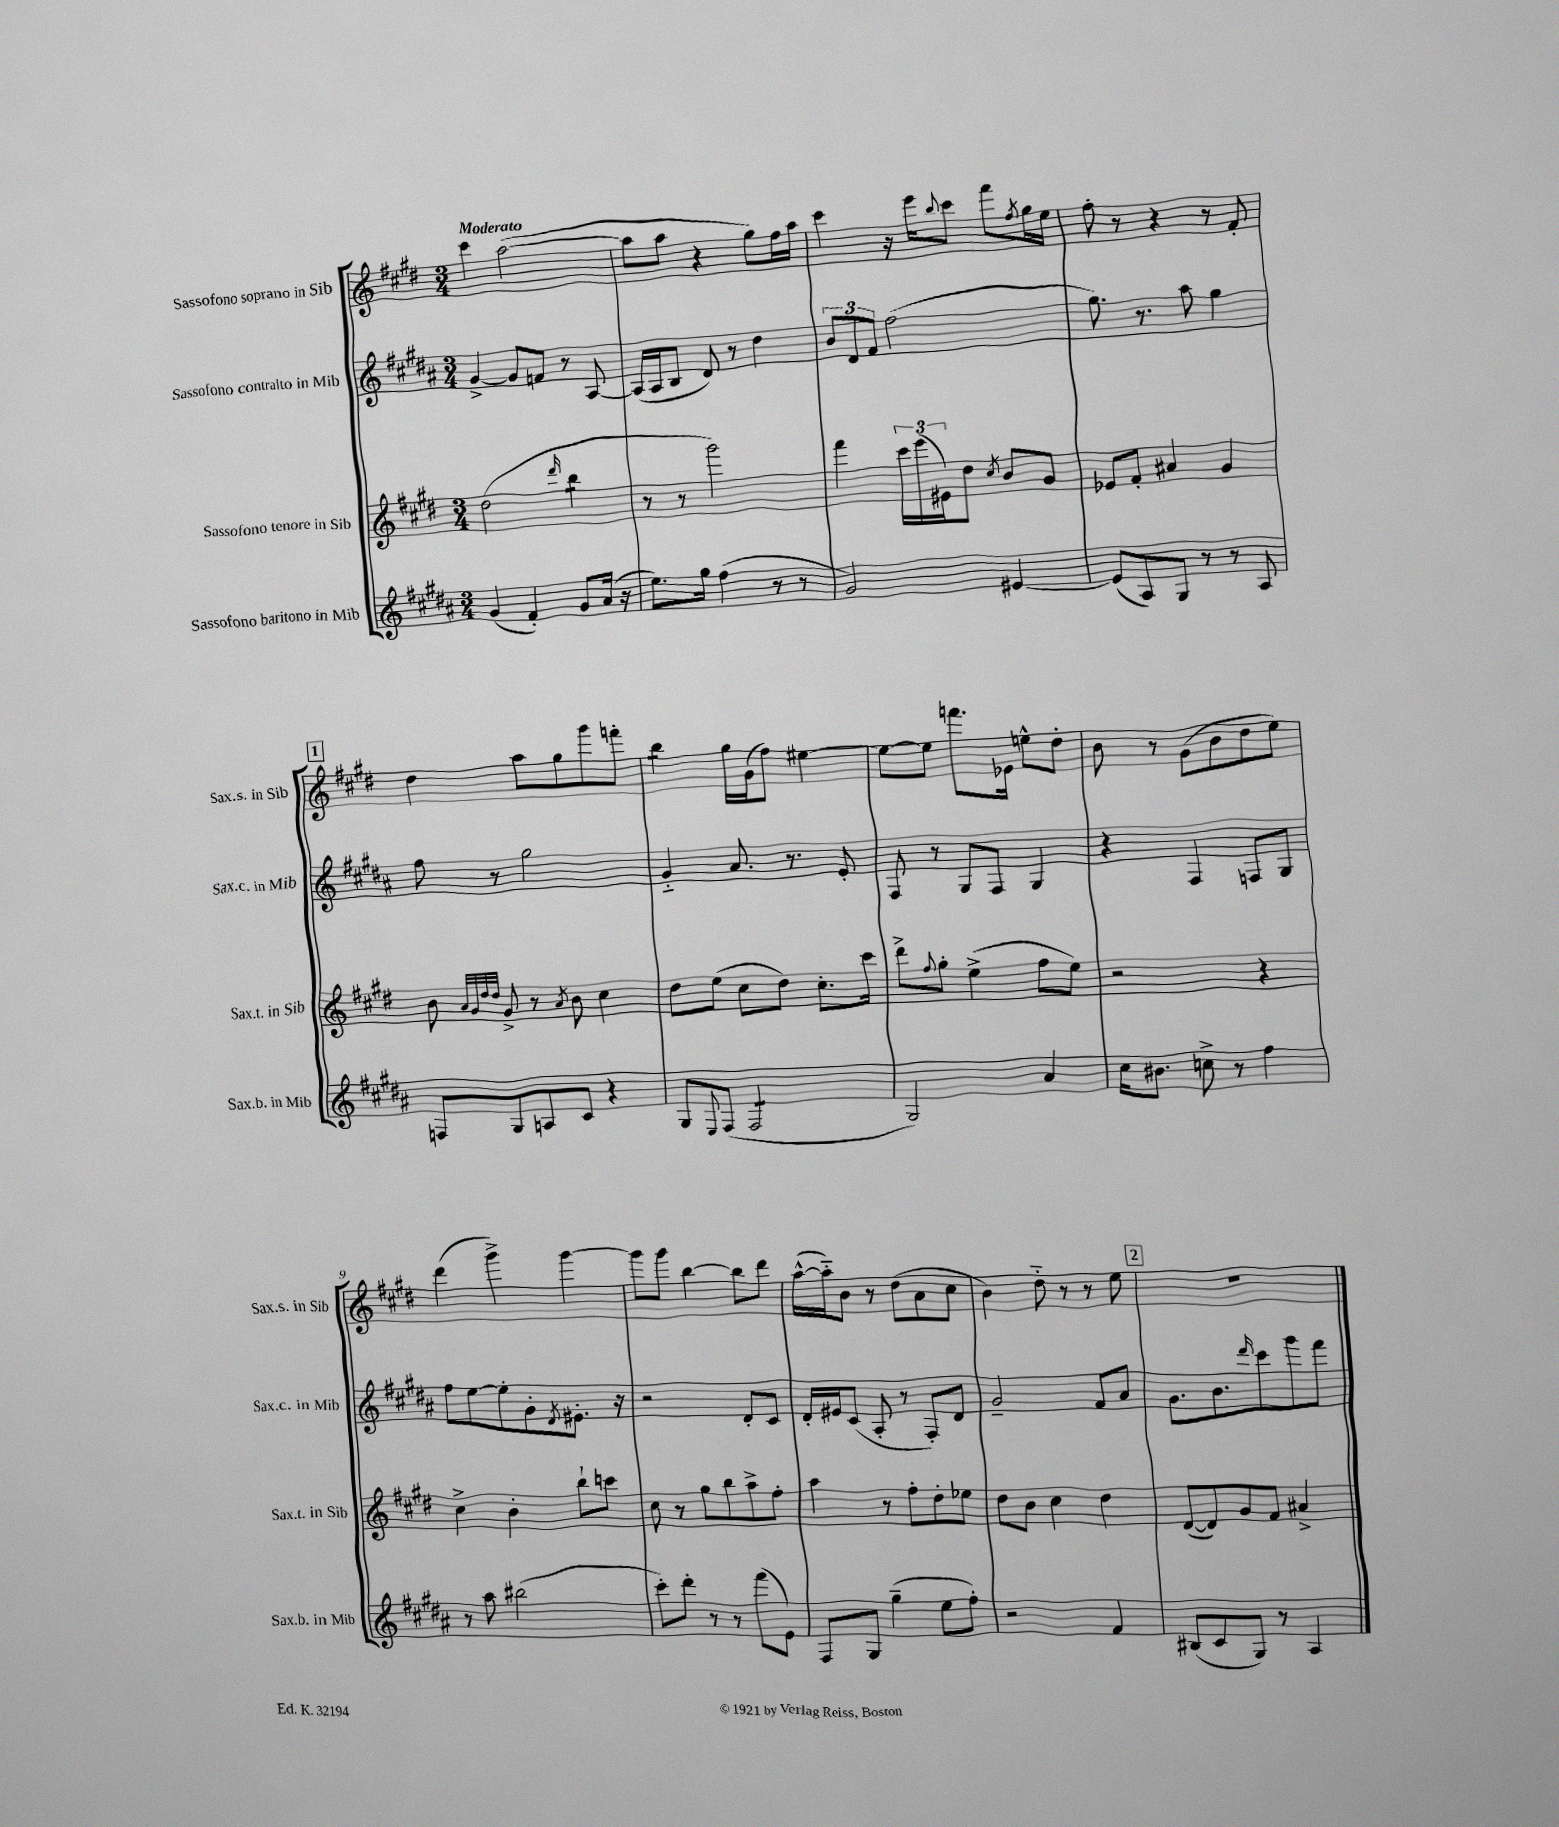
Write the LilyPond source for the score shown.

<<
\new StaffGroup <<
\new Staff = "s0" \with { instrumentName = "Sassofono soprano in Sib" shortInstrumentName = "Sax.s. in Sib" } {
    \clef treble \key e \major \numericTimeSignature \time 3/4 \tempo "Moderato"
    cis'''4 a''2~( |
    a''8 a''8 r4 gis''8) fis''16 a''16 |
    cis'''4 r16 e'''16 \appoggiatura { b''8 } cis'''8 fis'''8 \acciaccatura { fis''8 } gis''16 e''16 |
    fis''8-. r8 r4 r8 fis'8-. |
    \mark \markup { \box "1" } dis''4 a''8 gis''8 gis'''8 f'''8-. |
    b''4:8 gis''16 gis'16( fis''8) eis''4~ |
    eis''8~ eis''8 f'''8. ees'16 e''8-^ dis''8-. |
    b'8 r8 gis'8( b'8 dis''8 e''8) |
    dis'''4( gis'''4->) gis'''4~ |
    gis'''8 gis'''8 b''4~ b''8 dis'''8 |
    a''16~-^( a''16-_) b'8 r8 dis''8( a'8 cis''8 |
    b'4) dis''8-_ r8 r8 e''8 |
    \mark \markup { \box "2" } R2. \bar "|." |
}
\new Staff = "s1" \with { instrumentName = "Sassofono contralto in Mib" shortInstrumentName = "Sax.c. in Mib" } {
    \clef treble \key b \major \numericTimeSignature \time 3/4
    gis'4~-> gis'8 f'8 r8 ais8~ |
    ais16( ais16 b8 dis'8) r8 dis''4 |
    \tuplet 3/2 { b'8 dis'8 fis'8 } fis''2( |
    gis''8.) r8. ais''8 gis''4 |
    \mark \markup { \box "1" } fis''8 r8 gis''2 |
    gis'4-_ ais'8. r8. e'8-. |
    fis8 r8 gis8 fis8 gis4 |
    r4 fis4 f8 gis8 |
    fis''8 e''8~ e''8-. gis'8-. \acciaccatura { dis'8 } eis'8.-. r16 |
    r2 dis'8-. cis'8 |
    dis'16-. eis'16 cis'8( ais8-. r8 fis8-.) dis'8 |
    gis'2-- fis'8 ais'8 |
    \mark \markup { \box "2" } gis'8. b'8. \grace { dis'''16 } cis'''8 gis'''8 fis'''8 \bar "|." |
}
\new Staff = "s2" \with { instrumentName = "Sassofono tenore in Sib" shortInstrumentName = "Sax.t. in Sib" } {
    \clef treble \key e \major \numericTimeSignature \time 3/4
    dis''2( \grace { dis'''16 } b''4:8 |
    r8 r8 gis'''2) |
    fis'''4 \tuplet 3/2 { cis'''16 e'''16( eis'16) } dis''8 \acciaccatura { cis''8 } b'8 gis'8 |
    ees'8 fis'8-. ais'4 gis'4 |
    \mark \markup { \box "1" } b'8 \grace { a'32 gis'32 dis''32 dis''32 } gis'8-> r8 \acciaccatura { a'8 } b'8 cis''4 |
    dis''8 e''8( cis''8 dis''8) cis''8.-. cis'''16 |
    dis'''8-> \appoggiatura { fis''8 } gis''8-. e''4->( fis''8 e''8) |
    r2 r4 |
    cis''4-> b'4-. b''8-! c'''8 |
    cis''8 r8 gis''8 b''8 a''8-> fis''8-. |
    a''4 r8 fis''8-. dis''8-. ees''8 |
    dis''8 b'8 cis''4 dis''4 |
    \mark \markup { \box "2" } dis'8~( dis'8) gis'8 fis'8 ais'4-> \bar "|." |
}
\new Staff = "s3" \with { instrumentName = "Sassofono baritono in Mib" shortInstrumentName = "Sax.b. in Mib" } {
    \clef treble \key b \major \numericTimeSignature \time 3/4
    gis'4( fis'4-.) gis'8 ais'16( r16 |
    e''8.) gis''16 fis''4( r8 r8 |
    gis'2) eis'4~ |
    eis'8( ais8) gis8 r8 r8 ais8 |
    \mark \markup { \box "1" } f8 gis8 a8 cis'8 r4 |
    gis8 \appoggiatura { e8 } fis8( fis2:8 |
    gis2) ais'4 |
    cis''16 bis'8. c''8-> r8 fis''4 |
    r8 ais''8 bis''2( |
    cis'''8-.) dis'''8-. r8 r8 fis'''8( e'8) |
    fis8 gis8 gis''4--( e''8 fis''8-.) |
    r2 fis'4 |
    \mark \markup { \box "2" } bis8( cis'8 gis8) r8 ais4 \bar "|." |
}
>>
>>
